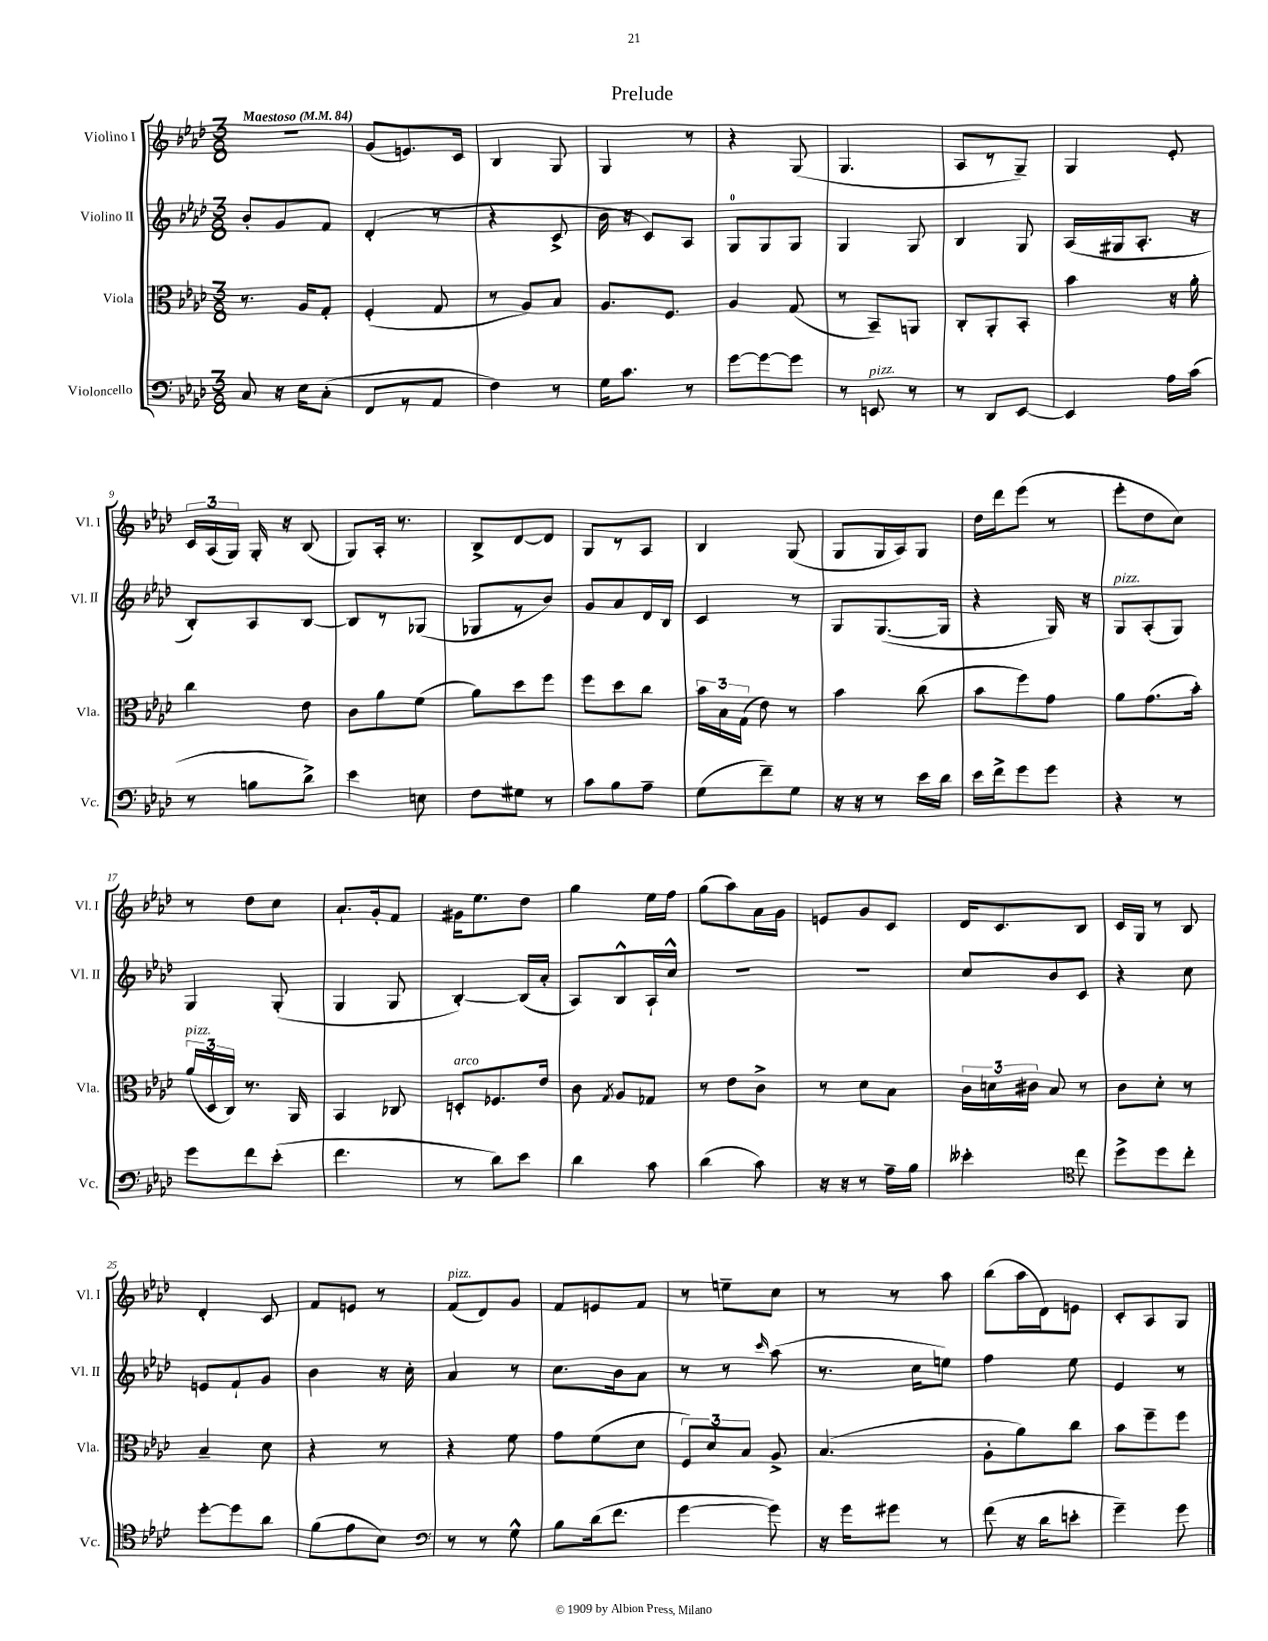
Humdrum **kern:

**kern	**kern	**kern	**kern
*staff4	*staff3	*staff2	*staff1
*clefF4	*clefC3	*clefG2	*clefG2
*k[b-e-a-d-]	*k[b-e-a-d-]	*k[b-e-a-d-]	*k[b-e-a-d-]
*M3/8	*M3/8	*M3/8	*M3/8
*MM84	*MM84	*MM84	*MM84
8C	8.r	8b-'	4.r
16r	.	8g	.
16E-	16A-	.	.
(8C'	8G'	8f	.
=	=	=	=
8FF	(4F'	(4d-'	(8g
8r	.	.	8.e)
8AA-	8G	8r	.
.	.	.	16c
=	=	=	=
4F)	8r	4r	4B-
.	8A-)	.	.
8r	8B-	8c^	8G
=	=	=	=
16G	8.A-	16b-	4G
8.c	.	16r	.
.	.	8c)	.
.	8.F	.	.
8r	.	8A-	8r
=	=	=	=
[8g	4A-	8G	4r
8g_	.	8G	.
8g]	(8G	8G	(8G
=	=	=	=
8r	8r	4G	4.G
8EE	8BB-~)	.	.
8r	8AA	8G	.
=	=	=	=
8r	8C'	4B-	8A-
8DD-	8AA-'	.	8r
[8EE-	8BB-'	8G	8G~)
=	=	=	=
4EE-]	4b-	(16A-	4G
.	.	16G#	.
.	.	8.A-'	.
16A-	16r	.	8e-'
(16c	16a-'	16r	.
=	=	=	=
8r	4cc	8B-')	24c
.	.	.	(24A-
.	.	.	24G)
8B	.	8A-	16G'
.	.	.	16r
8d-^)	8e-	[8B-	(8B-
=	=	=	=
4e-	8c	8B-]	8G)
.	8a-	8r	16A-'
.	.	.	8.r
8E	(8f	(8G-	.
=	=	=	=
8F	8a-)	8G-	8B-^
8G#	8dd-	8r	[8d-
8r	8ff	8b-)	8d-]
=	=	=	=
8c	8ff	8g	8G
8B-	8dd-	8a-	8r
8A-~	8cc	16d-	8A-
.	.	16B-	.
=	=	=	=
(8G	24b-	4c	4B-
.	24B-	.	.
.	(24G	.	.
8f~)	8e-)	.	.
8G	8r	8r	(8G
=	=	=	=
16r	4b-	8G	8G
16r	.	.	.
8r	.	([8.G	16G
.	.	.	16A-)
16e-	(8cc	.	8G
16d-	.	16G]	.
=	=	=	=
16e-	8b-	4r	16dd-
16f^	.	.	16ddd-
8g	8ff)	.	(8eee-
8g	8g	16G)	8r
.	.	16r	.
=	=	=	=
4r	8a-	8G	8eee-'
.	(8.g	(8A-'	8dd-
8r	.	8G)	8cc)
.	16b-')	.	.
=	=	=	=
8g	(24a-	4G	8r
.	24D-	.	.
.	24C)	.	.
8f	8.r	.	8dd-
(8e-'	.	(8G'	8cc
.	16AA-	.	.
=	=	=	=
4.f	4BB-	4G	8.a-`
.	.	.	16g'
.	8C-	8G	8f
=	=	=	=
8r	8D'	[4B-')	16g#
.	.	.	8.ee-
8d-)	8.F-	.	.
8e-	.	(16B-]	8dd-
.	16e-	16a-'	.
=	=	=	=
4d-	8c	8A-)	4gg
.	8qG	.	.
.	8A-	8B-^^	.
8c	8G-	16A-`	16ee-
.	.	16cc^^	16ff
=	=	=	=
(4d-	8r	4.r	(8gg
.	8e-	.	8aa-)
8c)	8c^	.	16a-
.	.	.	16g
=	=	=	=
16r	8r	4.r	8e
16r	.	.	.
8r	8d-	.	8g
16A-~	8B-	.	8c
16B-	.	.	.
=	=	=	=
4e--'	24c	8cc	16d-
.	24d	.	.
.	.	.	8.c
.	24c#	.	.
.	8B-	8b-	.
*clefC4	*	*	*
8cc	8r	8c	8B-
=	=	=	=
8dd-^	8c	4r	16c
.	.	.	16G
8dd-	8d-'	.	8r
8cc'	8r	8cc	8B-
=	=	=	=
[8dd-'	4B-~	8e	4d-'
8dd-]	.	8f`	.
8a-	8d-	8g	8c
=	=	=	=
(8f	4r	4b-	8f
8e-	.	.	8e
8B-)	8r	16r	8r
.	.	16cc'	.
=	=	=	=
*clefF4	*	*	*
8r	4r	4a-	(8f
8r	.	.	8d-)
8G^^	8f	8r	8g
=	=	=	=
8B-	8g	8.cc	8f
(16d-	(8f	.	8e
8.f	.	16b-	.
.	8d-	8a-	8f
=	=	=	=
[4g	12F)	8r	8r
.	12d-	.	.
.	.	8r	8ee~
.	12B-	.	.
.	.	16qqccc	.
8g])	8A-^	(8aa-	8cc
=	=	=	=
16r	(4.B-	8.r	8r
16g	.	.	.
8g#	.	.	8r
.	.	16cc	.
8r	.	8ee)	8aa-
=	=	=	=
(8f	8A-'	4ff	(8bb-
16r	8a-)	.	16aa-
16d-	.	.	16d-)
8e'	8cc	8ee-	8e
=	=	=	=
4g~)	8b-	4e-	8c'
.	8ff~	.	8A-
8g	8ff	8r	8G
==	==	==	==
*-	*-	*-	*-
